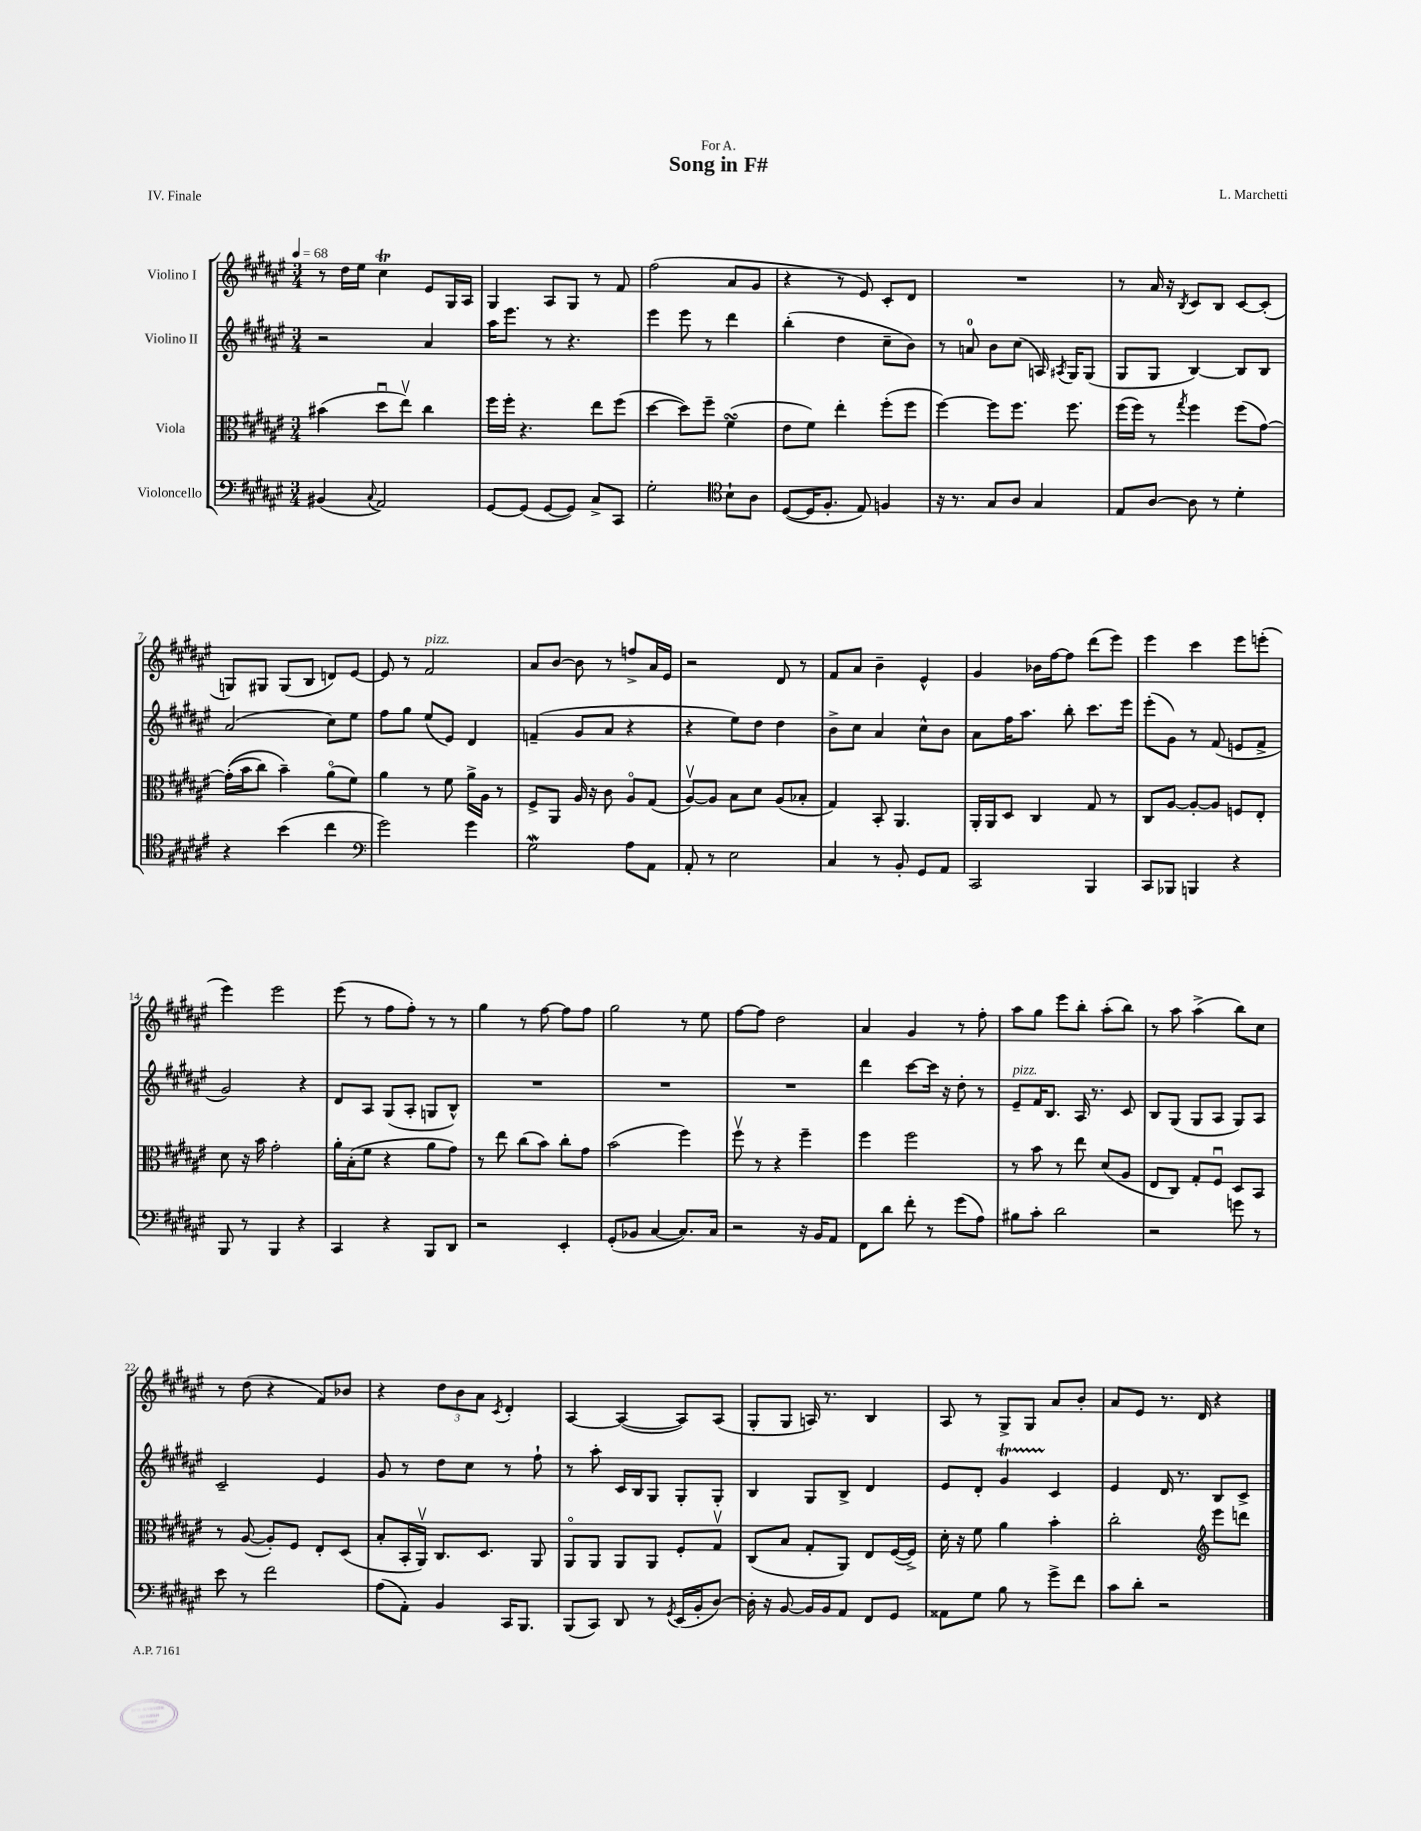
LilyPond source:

\header { title = "Song in F#" composer = "L. Marchetti" dedication = "For A." piece = "IV. Finale" }
<<
\new StaffGroup <<
\new Staff = "s0" \with { instrumentName = "Violino I" } {
    \clef treble \key fis \major \numericTimeSignature \time 3/4 \tempo 4 = 68
    \autoBeamOff r8 dis''16[ eis''16] cis''4\trill eis'8[ gis16 ais16] |
    gis4 ais8[ gis8] r8 fis'8 |
    fis''2( ais'8[ gis'8] |
    r4 r8 eis'8) cis'8[-. dis'8] |
    R2. |
    r8 ais'16 r16 \acciaccatura { b8 } cis'8[ b8] cis'8[~ cis'8]-.( |
    g8[) gis8] gis8[( b8] d'8[) eis'8]~ |
    eis'8 r8 fis'2^\markup { \italic "pizz." } |
    ais'8[ b'8]~ b'8 r8 f''8[-> ais'16 eis'16] |
    r2 dis'8 r8 |
    fis'8[ ais'8] b'4-- eis'4-^ |
    gis'4 bes'16[ fis''16~ fis''8] dis'''8[( eis'''8]) |
    eis'''4 cis'''4 eis'''8[ e'''8]-.( |
    eis'''4) eis'''2 |
    eis'''8( r8 fis''8[ fis''8]-.) r8 r8 |
    gis''4 r8 fis''8~ fis''8[ fis''8] |
    gis''2 r8 eis''8 |
    fis''8[~ fis''8] dis''2 |
    ais'4 gis'4 r8 fis''8-. |
    ais''8[ gis''8] eis'''8[ b''8]-. ais''8[-.( b''8]) |
    r8 ais''8 ais''4->( b''8[) cis''8] |
    r8 dis''8( r4 fis'8[) bes'8] |
    r4 \tuplet 3/2 { dis''8[ b'8 ais'8] } \acciaccatura { cis'8 } dis'4-. |
    ais4~ ais4~( ais8[) ais8]( |
    gis8[-. gis8] a16) r8. b4 |
    ais8 r8 gis8[-> gis8] ais'8[ b'8]-. |
    ais'8[ eis'8] r8. dis'16 r4 \bar "|." |
}
\new Staff = "s1" \with { instrumentName = "Violino II" } {
    \clef treble \key fis \major \numericTimeSignature \time 3/4
    \autoBeamOff r2 ais'4 |
    ais''16[ eis'''8.] r8 r4. |
    eis'''4 eis'''8 r8 dis'''4 |
    b''4-.( dis''4 cis''8[-- b'8]) |
    r8 a'8-0 b'8[ cis''8]( a16) \acciaccatura { ais8 } gis16[ gis8]( |
    gis8[ gis8] b4~) b8[ b8] |
    ais'2( cis''8[) eis''8] |
    fis''8[ gis''8] eis''8[( eis'8]) dis'4 |
    f'4--( gis'8[ ais'8] r4 |
    r4 eis''8[) dis''8] dis''4 |
    b'8[-> cis''8] ais'4 cis''8[-^ b'8] |
    ais'8[ fis''16 ais''8.] b''8-. cis'''8.[ eis'''16] |
    eis'''8[-.( gis'8]) r8 fis'8( e'8[ fis'8]-> |
    gis'2) r4 |
    dis'8[ ais8] gis8[( ais8]-. g8[ b8]-^) |
    R2. |
    R2. |
    R2. |
    dis'''4 cis'''8[~ cis'''16] r16 dis''8-. r8 |
    eis'8[--^\markup { \italic "pizz." } fis'16 b8.] ais16 r8. cis'8 |
    b8[ gis8]( gis8[ ais8] gis8[) ais8] |
    cis'2-- eis'4 |
    gis'8 r8 dis''8[ cis''8] r8 fis''8-! |
    r8 ais''8-. cis'16[ b16 gis8] gis8[-. gis8]-. |
    b4 gis8[ b8]-> dis'4 |
    eis'8[ dis'8]-. gis'4\startTrillSpan cis'4\stopTrillSpan |
    eis'4 dis'16 r8. b8[ cis'8]-> \bar "|." |
}
\new Staff = "s2" \with { instrumentName = "Viola" } {
    \clef alto \key fis \major \numericTimeSignature \time 3/4
    \autoBeamOff bis'4( dis''8[\downbow eis''8]\upbow) cis''4 |
    fis''16[ fis''16]-. r4. eis''8[ fis''8]( |
    dis''4~ dis''8[) fis''8]-- fis'4\turn( |
    eis'8[ fis'8]) eis''4-. fis''8[-.( fis''8] |
    fis''4~) fis''8[ fis''8.] fis''8. |
    fis''16[( fis''16]) r8 \acciaccatura { gis''8 } fis''4 fis''8[( gis'8]~) |
    gis'16[-.(\( b'16 cis''8]) b'4--\) ais'8[\flageolet( fis'8]) |
    ais'4 r8 fis'8 ais'16[-> ais16] r8 |
    fis8[-> ais,8] ais16 r16 cis'8 ais8[\flageolet gis8]( |
    ais8[~\upbow) ais8] b8[ dis'8] ais8[( bes8]-. |
    gis4) b,8-. ais,4. |
    ais,16[-. ais,16 dis8] cis4 gis8 r8 |
    cis8[ ais8]~ ais8[~-. ais8] f8[ eis8]-. |
    dis'8 r16 b'16 gis'2-. |
    ais'16[-. b16-.( fis'8] r4 ais'8[ gis'8]) |
    r8 eis''8 cis''8[( b'8]) cis''8[-. gis'8] |
    b'2( fis''4) |
    fis''8\upbow r8 r4 fis''4-- |
    fis''4 fis''2 |
    r8 b'8 r8 eis''8 dis'8[( ais8] |
    eis8[ cis8]) gis8[-. fis8]\downbow dis8[ b,8] |
    r8 ais8~( ais8[-.) fis8] eis8[-. dis8]( |
    b8[-. b,16-. ais,16]\upbow) cis8.[ dis8.] ais,8 |
    ais,8[\flageolet ais,8] ais,8[ ais,8] fis8[-. gis8]\upbow |
    cis8[( b8] gis8[-. ais,8]) eis8[ fis16~( fis16]->) |
    dis'16-. r16 fis'8 ais'4 b'4-. |
    cis''2-. \clef treble eis'''8[ d'''8] \bar "|." |
}
\new Staff = "s3" \with { instrumentName = "Violoncello" } {
    \clef bass \key fis \major \numericTimeSignature \time 3/4
    \autoBeamOff bis,4( \appoggiatura { cis8 } ais,2) |
    gis,8[~ gis,8]( gis,8[~ gis,8]) cis8[-> cis,8] |
    gis2-. \clef tenor b8[-! ais8] |
    dis8[~( dis16 fis8.]-. eis8) f4 |
    r16 r8. gis8[ ais8] gis4 |
    eis8[ ais8]~ ais8 r8 dis'4-. |
    r4 b'4( cis''4 |
    \clef bass gis'2) gis'4 |
    gis2\mordent ais8[ ais,8] |
    ais,8-. r8 eis2 |
    cis4 r8 b,8-. gis,8[ ais,8] |
    cis,2 b,,4 |
    cis,8[ bes,,8] b,,4 r4 |
    b,,8 r8 b,,4 r4 |
    cis,4 r4 b,,8[ dis,8] |
    r2 eis,4-. |
    gis,8[-.( bes,8] cis4~ cis8.[) cis16] |
    r2 r16 b,16[ ais,8] |
    fis,8[ dis'8] fis'8-. r8 gis'8[( ais8]) |
    bis8[ cis'8]-. dis'2 |
    r2 g'8 r8 |
    eis'8 r8 fis'2 |
    ais8[( ais,8]-.) b,4 cis,16[ b,,8.] |
    b,,8[( cis,8]) dis,8 r8 \acciaccatura { gis,8 } eis,16[( b,16-. dis8]~) |
    dis16-. r16 b,8~ b,16[ b,16 ais,8] fis,8[ gis,8] |
    aisis,8[ gis8] b8 r8 gis'8[-> fis'8] |
    cis'8[ dis'8]-. r2 \bar "|." |
}
>>
>>
